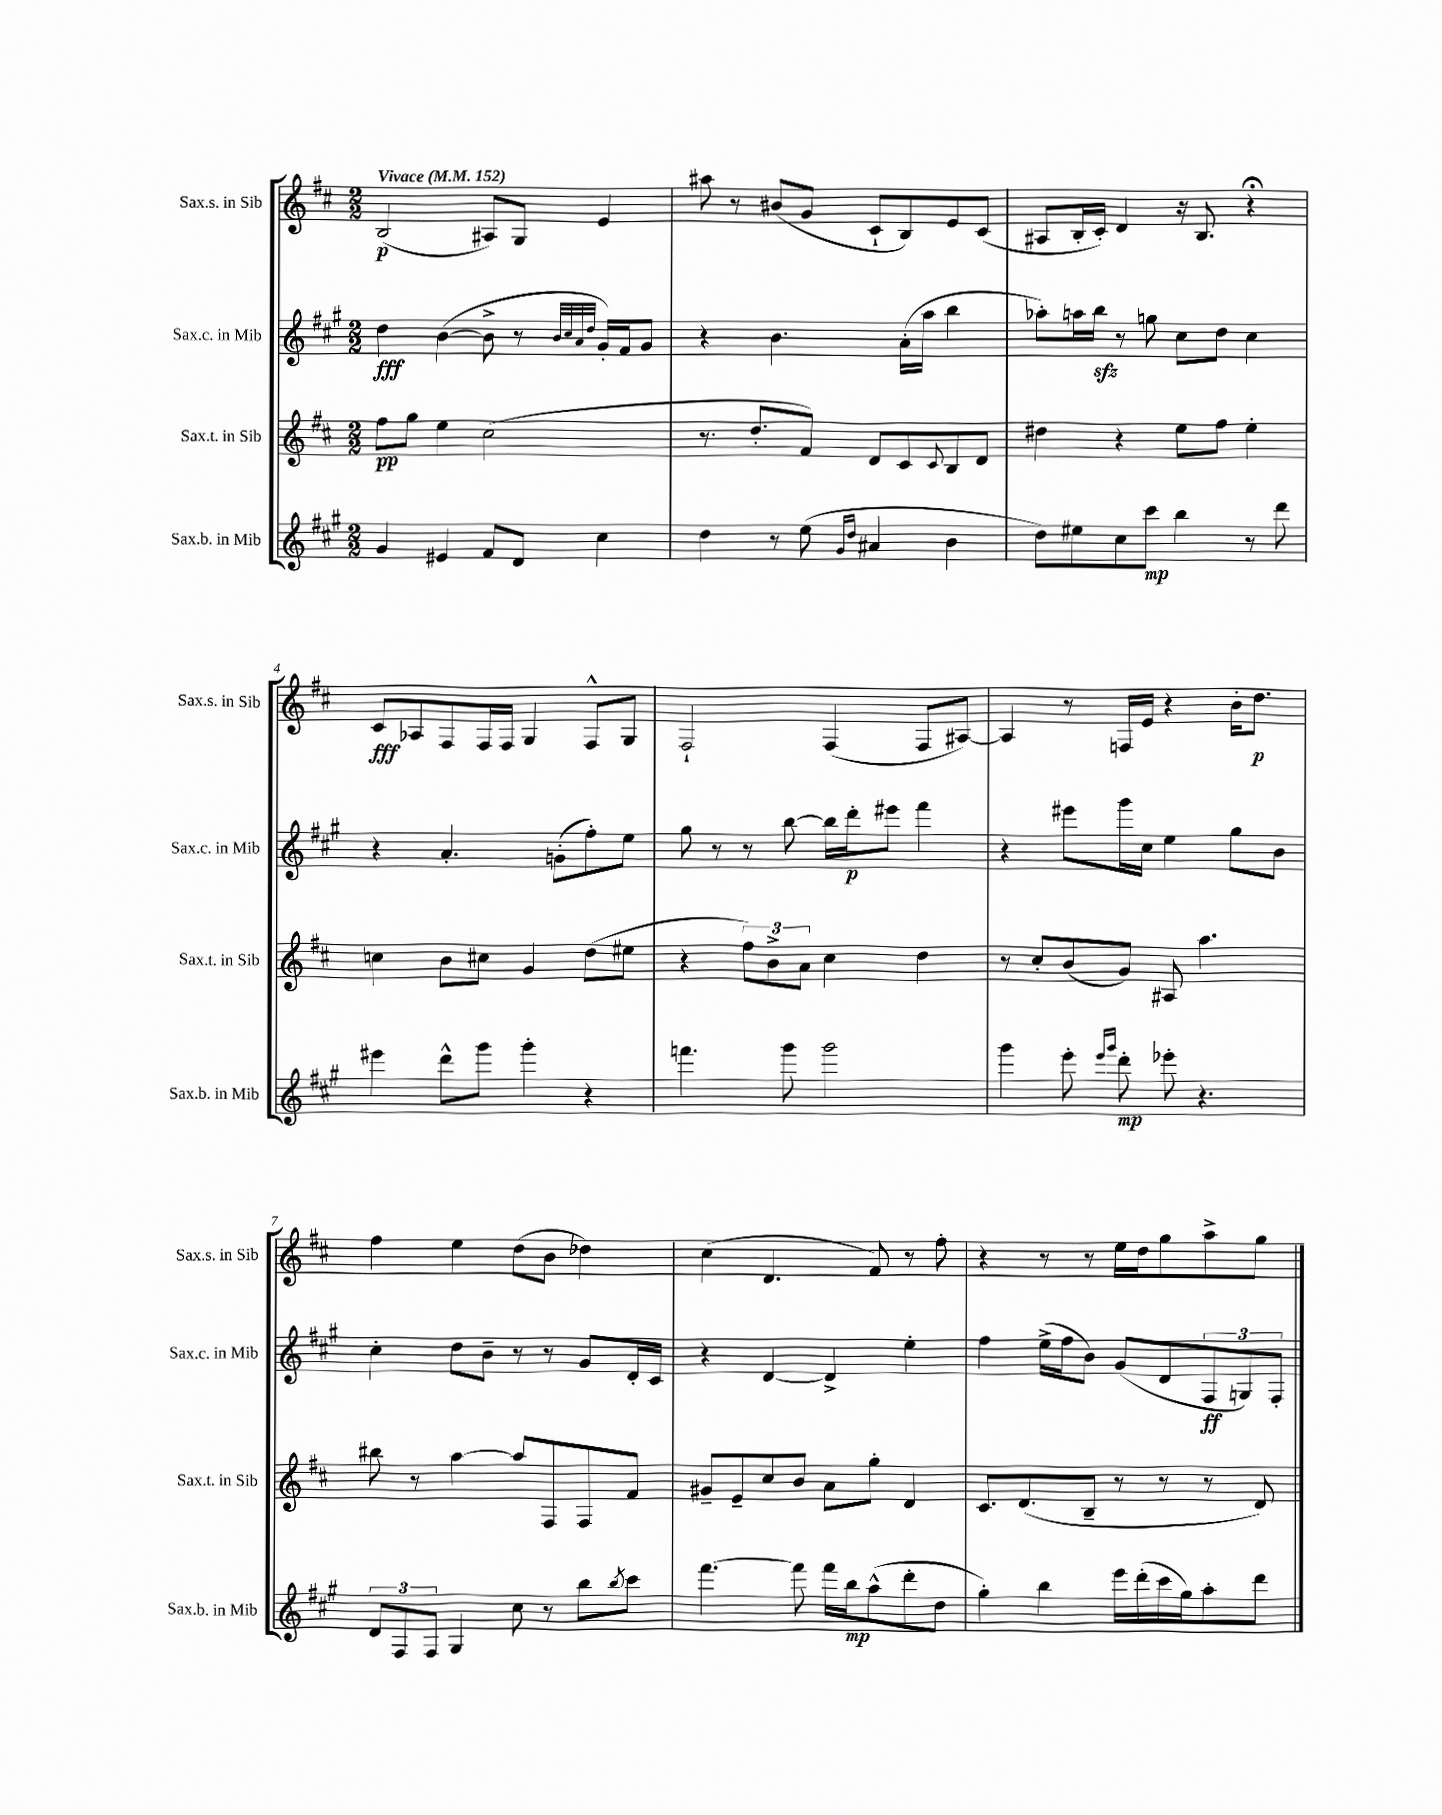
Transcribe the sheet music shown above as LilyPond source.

<<
\new StaffGroup <<
\new Staff = "s0" \with { instrumentName = "Sax.s. in Sib" shortInstrumentName = "Sax.s. in Sib" } {
    \clef treble \key d \major \numericTimeSignature \time 2/2 \tempo "Vivace" 4 = 152
    b2\p( ais8) g8 e'4 |
    ais''8 r8 bis'8( g'8 cis'8-! b8) e'8 cis'8( |
    ais8 b16-. cis'16-.) d'4 r16 b8. r4\fermata |
    cis'8\fff aes8 fis8 fis16 fis16 g4 fis8-^ g8 |
    fis2-! fis4( fis8 ais8~) |
    ais4 r8 f16 e'16 r4 b'16-. d''8.\p |
    fis''4 e''4 d''8( b'8 des''4) |
    cis''4( d'4. fis'8) r8 fis''8-. |
    r4 r8 r8 e''16 d''16 g''8 a''8-> g''8 \bar "|." |
}
\new Staff = "s1" \with { instrumentName = "Sax.c. in Mib" shortInstrumentName = "Sax.c. in Mib" } {
    \clef treble \key a \major \numericTimeSignature \time 2/2
    d''4\fff b'4~( b'8-> r8 \grace { b'32 cis''32 a'32 d''32 } gis'16-.) fis'16 gis'8 |
    r4 b'4. a'16-.( a''16 b''4 |
    aes''8-.) a''16 b''16\sfz r8 g''8 cis''8 d''8 cis''4 |
    r4 a'4.-. g'8-.( fis''8-.) e''8 |
    gis''8 r8 r8 b''8~ b''16 d'''16-.\p eis'''8 fis'''4 |
    r4 eis'''8 gis'''16 cis''16 e''4 gis''8 b'8 |
    cis''4-. d''8 b'8-- r8 r8 gis'8 d'16-. cis'16 |
    r4 d'4~ d'4-> e''4-. |
    fis''4 e''16->( fis''16 b'8) gis'8( d'8 \tuplet 3/2 { fis8\ff g8) fis8-. } \bar "|." |
}
\new Staff = "s2" \with { instrumentName = "Sax.t. in Sib" shortInstrumentName = "Sax.t. in Sib" } {
    \clef treble \key d \major \numericTimeSignature \time 2/2
    fis''8\pp g''8 e''4 cis''2( |
    r8. d''8.-. fis'8) d'8 cis'8 \appoggiatura { cis'8 } b8 d'8 |
    dis''4 r4 e''8 fis''8 e''4-. |
    c''4 b'8 cis''8 g'4 d''8( eis''8 |
    r4 \tuplet 3/2 { fis''8) b'8-> a'8 } cis''4 d''4 |
    r8 cis''8-. b'8( g'8) ais8 a''4. |
    bis''8 r8 a''4~ a''8 fis8 fis8 fis'8 |
    gis'8-- e'8-- cis''8 b'8 a'8 g''8-. d'4 |
    cis'8. d'8.( b8-- r8 r8 r8 d'8) \bar "|." |
}
\new Staff = "s3" \with { instrumentName = "Sax.b. in Mib" shortInstrumentName = "Sax.b. in Mib" } {
    \clef treble \key a \major \numericTimeSignature \time 2/2
    gis'4 eis'4 fis'8 d'8 cis''4 |
    d''4 r8 e''8( \grace { gis'16 d''16 } ais'4 b'4 |
    d''8) eis''8 cis''8 cis'''8\mp b''4 r8 d'''8 |
    eis'''4 d'''8-^ gis'''8 gis'''4-. r4 |
    f'''4. gis'''8 gis'''2 |
    gis'''4 e'''8-. \grace { e'''16 gis'''16 } d'''8-.\mp ees'''8-. r4. |
    \tuplet 3/2 { d'8 fis8 fis8 } gis4 cis''8 r8 b''8 \acciaccatura { b''8 } cis'''8 |
    fis'''4.~ fis'''8 fis'''16 b''16\mp a''8-^( d'''8-. d''8 |
    gis''4-.) b''4 e'''16 d'''16-.( cis'''16 gis''16) a''8-. d'''8 \bar "|." |
}
>>
>>
